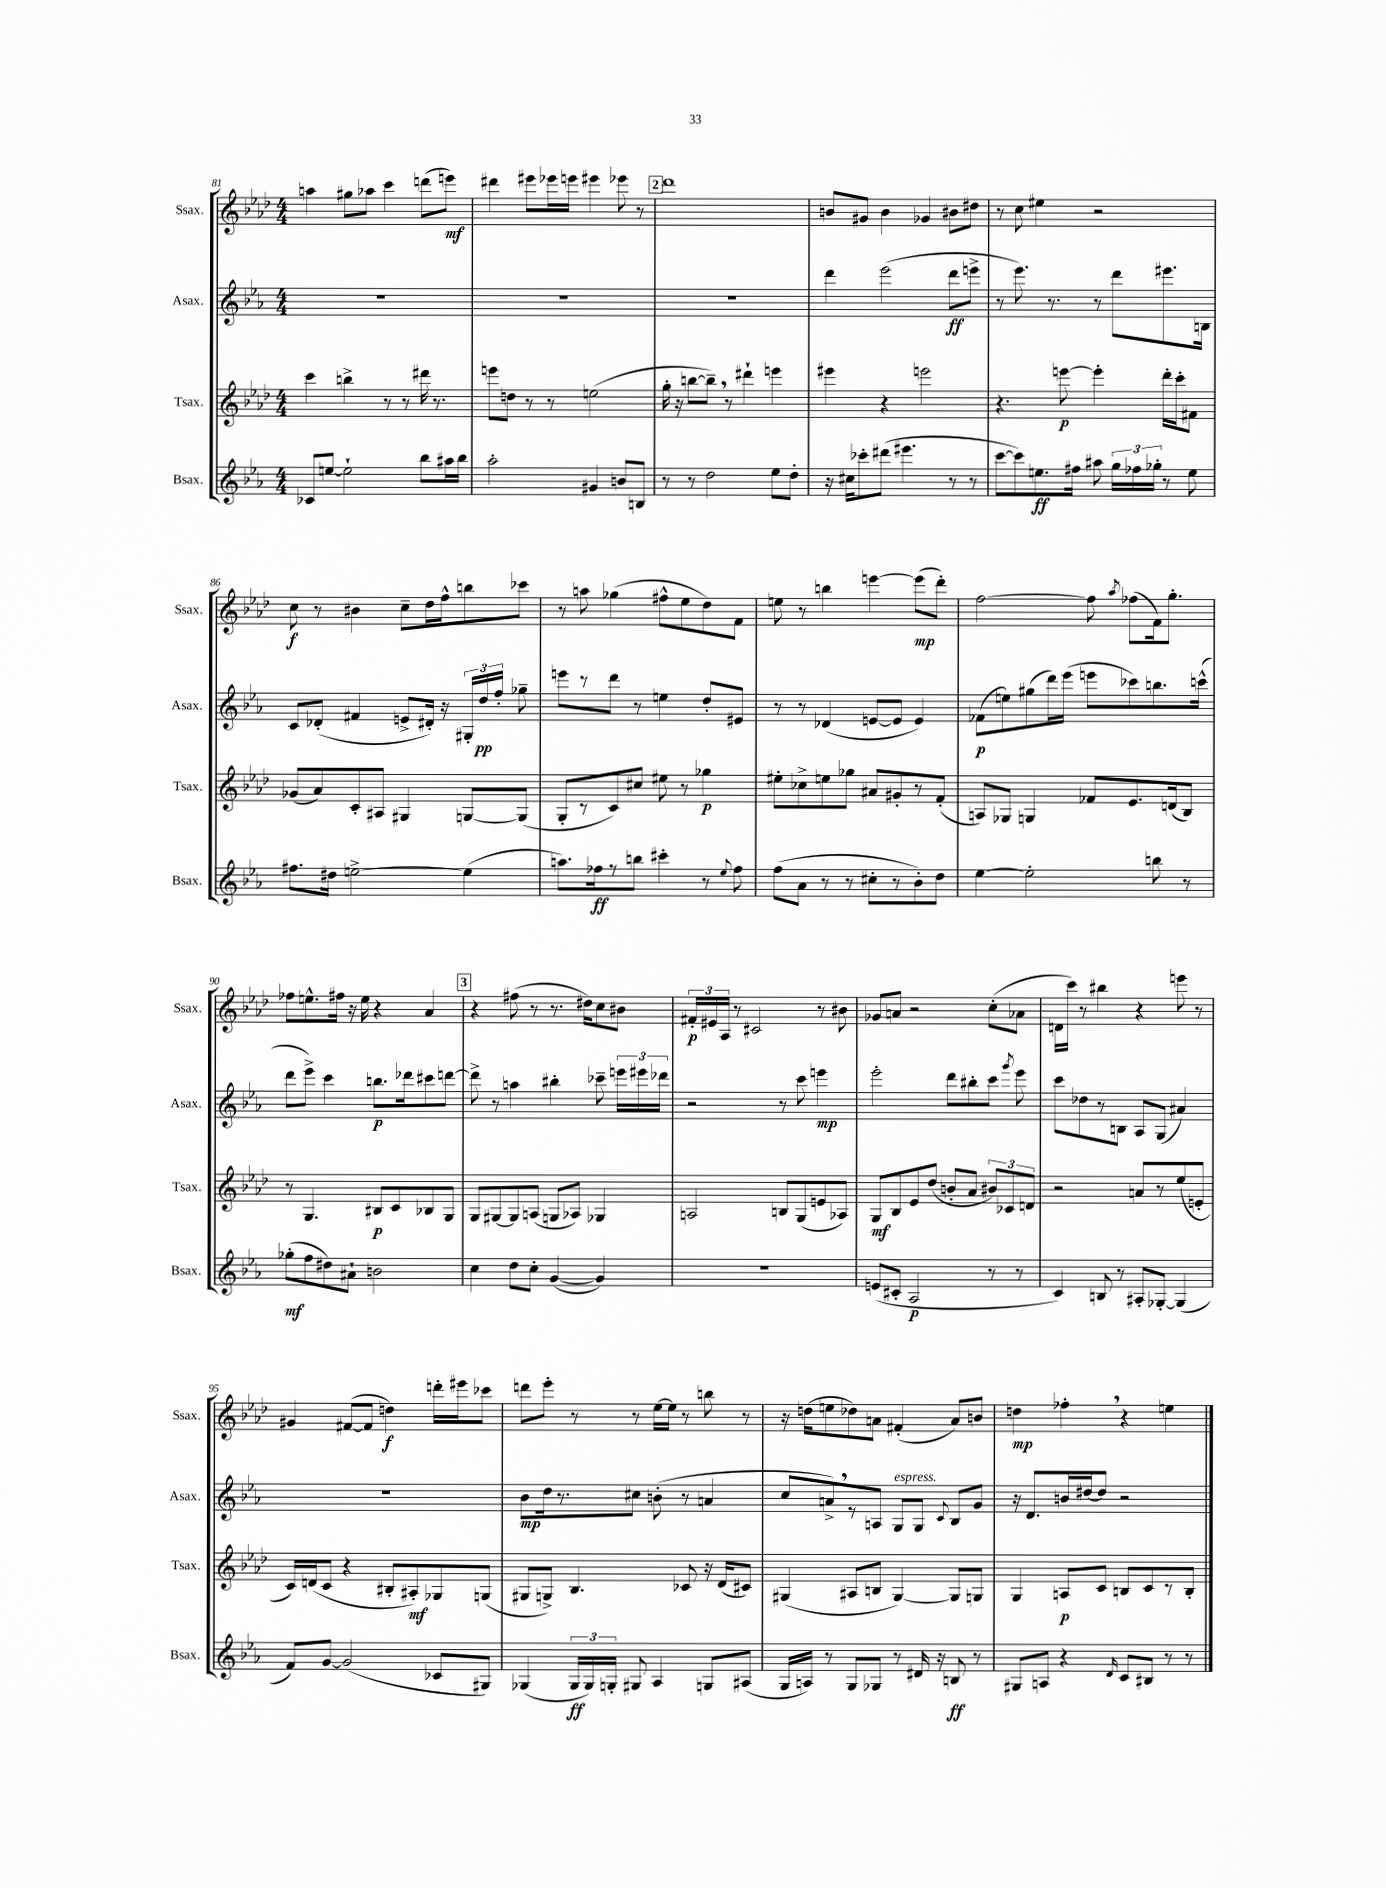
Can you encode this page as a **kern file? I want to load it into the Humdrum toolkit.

**kern	**dynam	**kern	**dynam	**kern	**dynam	**kern	**dynam
*part4	*part4	*part3	*part3	*part2	*part2	*part1	*part1
*staff4	*staff4	*staff3	*staff3	*staff2	*staff2	*staff1	*staff1
*I"Bsax.	*	*I"Tsax.	*	*I"Asax.	*	*I"Ssax.	*
*I'Bsax.	*	*I'Tsax.	*	*I'Asax.	*	*I'Ssax.	*
*clefG2	*	*clefG2	*	*clefG2	*	*clefG2	*
*k[b-e-a-]	*	*k[b-e-a-d-]	*	*k[b-e-a-]	*	*k[b-e-a-d-]	*
*M4/4	*	*M4/4	*	*M4/4	*	*M4/4	*
=81	=81	=81	=81	=81	=81	=81	=81
8c-X/L	.	4ccc\	.	1r	.	4aan\	.
[8een/J	.	.	.	.	.	.	.
2ee`\]	.	4bbn^\	.	.	.	8gg#X\L	.
.	.	.	.	.	.	8aa-X\J	.
.	.	8r	.	.	.	4ccc\	.
.	.	8r	.	.	.	.	.
8bb-\L	.	16ddd#X\	.	.	.	(8dddn\L	.
.	.	8.r	.	.	.	.	.
16aa#X\L	.	.	.	.	.	8eeen\J)	mf
16bb-\JJ	.	.	.	.	.	.	.
=82	=82	=82	=82	=82	=82	=82	=82
2aa-'\	.	8eeen\L	.	1r	.	4ddd#X\	.
.	.	8ddn\J	.	.	.	.	.
.	.	8r	.	.	.	8eee#X\L	.
.	.	8r	.	.	.	16eee-X\L	.
.	.	.	.	.	.	16eeen\JJ	.
4g#X/	.	(2een\	.	.	.	4eee#X\	.
8bn/L	.	.	.	.	.	8eee-X\	.
8Bn/J	.	.	.	.	.	8r	.
!!LO:REH:place=s1:t=2
=83	=83	=83	=83	=83	=83	=83	=83
8r	.	16gg'\	.	1r	.	1ddd-	.
.	.	16r	.	.	.	.	.
8r	.	[8bbn\L	.	.	.	.	.
2dd\	.	8bb~,\J])	.	.	.	.	.
.	.	8r	.	.	.	.	.
.	.	4ddd#X`\	.	.	.	.	.
8ee-\L	.	4eeen\	.	.	.	.	.
8dd'\J	.	.	.	.	.	.	.
=84	=84	=84	=84	=84	=84	=84	=84
16r	.	4eee#X\	.	4ddd\	.	8bn/L	.
16cc#X\KL	.	.	.	.	.	.	.
8ccc-X'\	.	.	.	.	.	8g#X/J	.
(8ddd#X\J	.	4r	.	(2eee-\	.	4b\	.
4.eee#X\	.	.	.	.	.	.	.
.	.	2eeen\	.	.	.	4g-X/	.
8r	.	.	.	8ddd\L	ff	8b#X\L	.
8r	.	.	.	8eeen^\J	.	8dd#X\J	.
=85	=85	=85	=85	=85	=85	=85	=85
[8ccc\L	.	4.r	.	8r	.	8r	.
8ccc\])	.	.	.	8.eee-\)	.	8cc\	.
8.een\	ff	.	.	.	.	4ee#X\	.
.	.	.	.	8.r	.	.	.
.	.	[8eeen\	p	.	.	.	.
16ff#X\Jk	.	.	.	.	.	.	.
8aa#X\	.	4eee'\]	.	8r	.	2r	.
24gg\LL	.	.	.	8ddd\L	.	.	.
24ff-X\	.	.	.	.	.	.	.
24gg-X'\JJ	.	.	.	.	.	.	.
8r	.	16ddd-'\LL	.	8.eee#X\	.	.	.
.	.	16ccc'\J	.	.	.	.	.
8ee\	.	8f#X\J	.	.	.	.	.
.	.	.	.	16Bn\Jk	.	.	.
!!LO:LB:g=z
=86	=86	=86	=86	=86	=86	=86	=86
8.ff#X\L	.	(8g-X/L	.	8c/L	.	8cc\	f
.	.	8a-/)	.	(8d-X'/J	.	8r	.
16dd#X\Jk	.	.	.	.	.	.	.
[2een^\	.	8c'/	.	4f#X/	.	4b#X\	.
.	.	8A#X/J	.	.	.	.	.
.	.	4G#X/	.	8en^/L	.	8cc~\L	.
.	.	.	.	16d#X'/Jk)	.	16dd-\L	.
.	.	.	.	16r	.	16ff^^\J	.
(4ee\]	.	[8Gn/L	.	24G#X'/LL	.	8bbn\	.
.	.	.	.	24dd/	pp	.	.
.	.	.	.	24ff'/JJ	.	.	.
.	.	(8G/J]	.	8gg-X~\	.	8ccc-X\J	.
=87	=87	=87	=87	=87	=87	=87	=87
8.aan\L)	.	8G'/L	.	8eeen\L	.	8r	.
.	.	8r	.	8r	.	8aan\	.
16ff-X\k	ff	.	.	.	.	.	.
8r	.	8c/)	.	8ddd\J	.	(4gg-X\	.
8bbn\J	.	8cc#X/J	.	8r	.	.	.
4ccc#X'\	.	8ee#X\	.	4een\	.	8ff#X^^\L	.
.	.	8r	.	.	.	8ee-\	.
8r	.	4gg-X\	p	8dd'/L	.	8dd-\)	.
8qqee-/	.	.	.	.	.	.	.
8ff-\	.	.	.	8e#X/J	.	8f\J	.
=88	=88	=88	=88	=88	=88	=88	=88
(8ff\L	.	8ee#X'\L	.	8r	.	8een\	.
8a-\J	.	8cc-X^\	.	8r	.	8r	.
8r	.	8een\	.	(4d-X/	.	4bbn\	.
8r	.	8gg-X\J	.	.	.	.	.
8cc#X'\L	.	8a#X/L	.	[8en/L	.	[4eeen\	.
8r	.	8g#X'/	.	8e/J]	.	.	.
8b-'\)	.	8r	.	4e/)	.	(8eee\L]	mp
8dd\J	.	(8f'/J	.	.	.	8ddd-'\J)	.
=89	=89	=89	=89	=89	=89	=89	=89
[4ee-\	.	8An/L)	.	(8f-X\L	p	[2ff\	.
.	.	8G-X/J	.	8een\)	.	.	.
2ee-'\]	.	4Gn/	.	(8gg#X\	.	.	.
.	.	.	.	16ddd\L)	.	.	.
.	.	.	.	(16eee-\JJ	.	.	.
.	.	8f-X/L	.	8eeen\L	.	8ff\]	.
.	.	.	.	.	.	8qaa-/	.
.	.	8.e-/	.	8ccc-X\)	.	(8ff-X\L	.
8bbn\	.	.	.	8.bbn\	.	16f\k)	.
.	.	(16dn/k	.	.	.	8.gg'\J	.
8r	.	8B-/J)	.	.	.	.	.
.	.	.	.	(16cccn^^\Jk	.	.	.
!!LO:LB:g=z
=90	=90	=90	=90	=90	=90	=90	=90
(8gg-X'\L	mf	8r	.	8ddd\L	.	8ff-X\L	.
8ff\	.	4.G/	.	8eee-^\J)	.	8.een^^\	.
8dd#X\)	.	.	.	4ccc\	.	.	.
.	.	.	.	.	.	16ff#X\Jk	.
8a#X`\J	.	.	.	.	.	16r	.
.	.	.	.	.	.	16ee\	.
2bn\	.	8B#X/L	p	8.bbn\L	p	4r	.
.	.	8c/	.	.	.	.	.
.	.	.	.	16ddd-X\k	.	.	.
.	.	8B-X/	.	8ccc#X\	.	4a-/	.
.	.	8G/J	.	[8dddn\J	.	.	.
!!LO:REH:place=s1:t=3
=91	=91	=91	=91	=91	=91	=91	=91
4cc\	.	8G/L	.	8ddd^\]	.	4r	.
.	.	[8G#X/	.	8r	.	.	.
8dd\L	.	8G#/]	.	4aan\	.	(8ff#X\	.
8cc'\J	.	(8An/J	.	.	.	8r	.
([4g/	.	8Gn/L	.	4bb#X'\	.	8.r	.
.	.	8A-X/J)	.	.	.	.	.
.	.	.	.	.	.	16dd#X\KL)	.
4g/])	.	4G-X/	.	8ccc-X~\	.	8cc\	.
.	.	.	.	24eeen\LL	.	8b#X\J	.
.	.	.	.	24eee#X\	.	.	.
.	.	.	.	24ddd-X\JJ	.	.	.
=92	=92	=92	=92	=92	=92	=92	=92
1r	.	2An/	.	2r	.	24f#X'/LL	p
.	.	.	.	.	.	24e#X/	.
.	.	.	.	.	.	24A-/JJ	.
.	.	.	.	.	.	8r	.
.	.	.	.	.	.	2c#X/	.
.	.	8Bn/L	.	8r	.	.	.
.	.	(8G/	.	8ccc\	.	.	.
.	.	8en/	.	4eeen\	mp	8r	.
.	.	8A-X/J)	.	.	.	8b#X\	.
=93	=93	=93	=93	=93	=93	=93	=93
(8en/L	.	8G/L	mf	2eee-'\	.	8g-X/L	.
8c#X'/J	.	8B-/	.	.	.	8an/J	.
2A-/	p	8e-/	.	.	.	2r	.
.	.	(8dd-/J	.	.	.	.	.
.	.	8bn'/L	.	8ddd\L	.	.	.
.	.	8a-/J	.	8bb#X'\	.	.	.
8r	.	12b#X/L)	.	8ccc\J	.	(8cc'\L	.
.	.	12c-X/	.	.	.	.	.
.	.	.	.	8qggg/	.	.	.
8r	.	.	.	8eee-\	.	8a-X\J	.
.	.	12dn/J	.	.	.	.	.
=94	=94	=94	=94	=94	=94	=94	=94
4c/)	.	2r	.	8ccc\L	.	16dn\LL	.
.	.	.	.	.	.	16ccc\JJ)	.
.	.	.	.	8dd-X\	.	8r	.
8Bn/	.	.	.	8r	.	4bb#X\	.
8r	.	.	.	8Bn\J	.	.	.
8A#X'/L	.	8an/L	.	8A-/L	.	4r	.
[8G-X'/J	.	8r	.	(8G/J	.	.	.
(4G-/]	.	(8ee-/	.	4a#X/)	.	8eeen\	.
.	.	8en'/J	.	.	.	8r	.
!!LO:LB:g=z
=95	=95	=95	=95	=95	=95	=95	=95
8f/L)	.	16c/LL)	.	1r	.	4g#X/	.
.	.	(16dn/J	.	.	.	.	.
[8g/J	.	8c/J	.	.	.	.	.
(2g/]	.	4r	.	.	.	([8f#X/L	.
.	.	.	.	.	.	8f#/J]	.
.	.	8B#X'/L	.	.	.	4ddn\)	f
.	.	8A#X'/)	mf	.	.	.	.
8c-X/L	.	8G-X/	.	.	.	16dddn'\LL	.
.	.	.	.	.	.	16eee#X\J	.
8G#X/J)	.	(8Gn/J	.	.	.	8ccc-X\J	.
=96	=96	=96	=96	=96	=96	=96	=96
(4G-X/	.	8G#X/L	.	8b-\L	mp	8dddn\L	.
.	.	8Gn^/J)	.	16dd\k	.	8eee-'\J	.
.	.	.	.	8.r	.	.	.
24G-/LL	ff	4.B-/	.	.	.	8r	.
24G-/)	.	.	.	.	.	.	.
24Gn'/JJ	.	.	.	.	.	.	.
8G#X/	.	.	.	8cc#X\J	.	8r	.
4A-/	.	.	.	(8bn'\	.	[16ee-\LL	.
.	.	.	.	.	.	16ee-\JJ]	.
.	.	8c-X/	.	8r	.	8r	.
8Gn/L	.	16r	.	4an/	.	8bbn\	.
.	.	(16d-/KL	.	.	.	.	.
(8A#X/J	.	8c#X/J)	.	.	.	8r	.
=97	=97	=97	=97	=97	=97	=97	=97
16G/LL	.	(4G#X/	.	8cc/L	.	16r	.
16An/JJ)	.	.	.	.	.	(16ddn\KL	.
8r	.	.	.	8an^,/)	.	8een\	.
8G/L	.	8A#X/L	.	8r	.	8dd-X\)	.
8G-X/J	.	8Bn/J	.	8An/J	.	8an\J	.
!	!	!	!	!LO:TX:a:i:t=espress.	!	!	!
8r	.	[4G#/)	.	8G/L	.	(4f#X'/	.
16d#X/	.	.	.	8G/J	.	.	.
16r	.	.	.	.	.	.	.
.	.	.	.	8qqc/	.	.	.
8Bn/	ff	8G#/L]	.	8B-/L	.	8a/L)	.
8r	.	8Gn/J	.	8g/J	.	8bn/J	.
=98	=98	=98	=98	=98	=98	=98	=98
8G#X/L	.	4G/	.	16r	.	4ddn\	mp
.	.	.	.	8.d/L	.	.	.
8An/J	.	.	.	.	.	.	.
4r	.	8An/L	p	16bn/L	.	4ff-X',\	.
.	.	.	.	[16dd#X/J	.	.	.
.	.	8c/J	.	8dd#/J]	.	.	.
16qqd/	.	.	.	.	.	.	.
8c/L	.	8Bn/L	.	2r	.	4r	.
8B#X/J	.	8c/	.	.	.	.	.
8r	.	8r	.	.	.	4een\	.
8r	.	8B'/J	.	.	.	.	.
==	==	==	==	==	==	==	==
*-	*-	*-	*-	*-	*-	*-	*-
